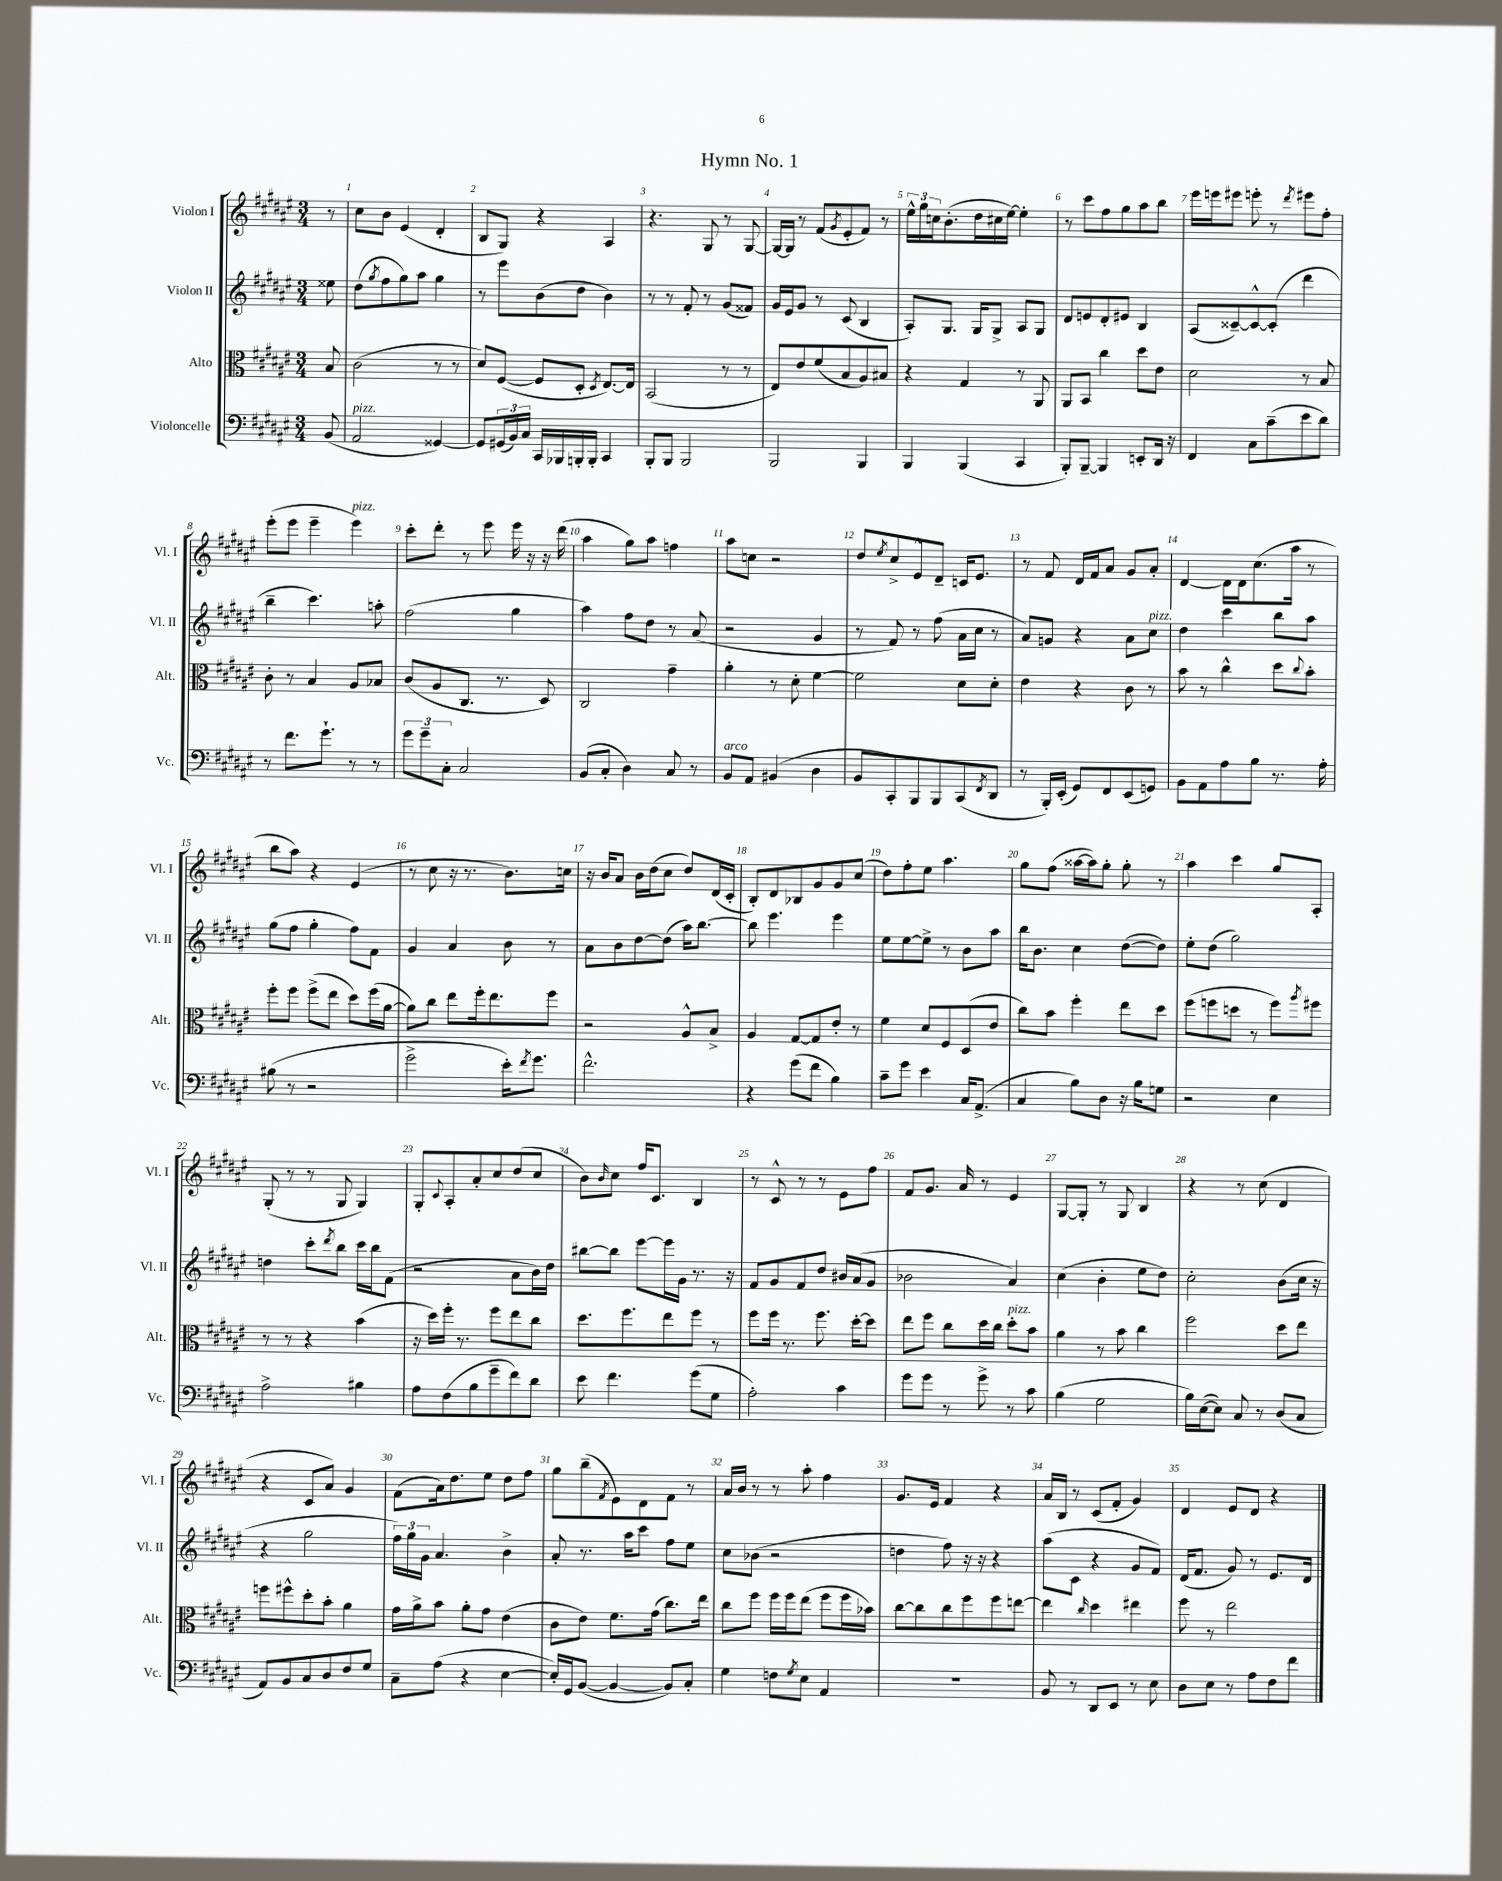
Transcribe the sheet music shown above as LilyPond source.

\header { title = "Hymn No. 1" }
<<
\new StaffGroup <<
\new Staff = "s0" \with { instrumentName = "Violon I" shortInstrumentName = "Vl. I" } {
    \clef treble \key fis \major \numericTimeSignature \time 3/4 \partial 8
    r8 |
    cis''8 b'8 eis'4( dis'4-. |
    b8 gis8) r4 ais4 |
    r4. gis8 r8 gis8~ |
    gis16~ gis16 r8 fis'8( \acciaccatura { gis'8 } eis'8-. fis'8) r8 |
    \tuplet 3/2 { eis''16-^ gis''16 c''16 } b'8.-.( dis''16 cis''16 eis''16~) eis''4-. |
    r8 cis'''8 fis''8 gis''8 ais''8 b''8 |
    eis'''16 e'''16 eis'''8 e'''8-. r8 \acciaccatura { dis'''8 } eis'''8 fis''8-. |
    eis'''8-.( eis'''8 eis'''4-- eis'''4^\markup { \italic "pizz." }) |
    cis'''8-. dis'''8-. r8 eis'''8 eis'''16 r16 r16 dis'''16( |
    ais''4 gis''8) ais''8 f''4 |
    ais''8 c''8 r2 |
    dis''8 \acciaccatura { eis''8 } cis''8-> eis'8-^ dis'8-- c'16 eis'8. |
    r8 fis'8 dis'16 fis'16 ais'8 gis'8 ais'8-. |
    dis'4~ dis'16 dis'16 cis''8.( ais''16 r8 |
    b''8 ais''8) r4 eis'4( |
    r8 cis''8 r16 r8. b'8.) c''16 |
    r16 b'16 ais'8 b'16 dis''16( cis''8 dis''8) dis'16( cis'16-. |
    b8-.) dis'8 bes8 gis'8 gis'8 cis''8( |
    dis''8) fis''8-. eis''8 ais''4. |
    gis''8 fis''8( aisis''16~ aisis''16) gis''8-. gis''8-. r8 |
    ais''4 cis'''4 gis''8 ais8-. |
    gis8-.( r8 r8 gis8 gis4) |
    gis8-. \appoggiatura { cis'8 } ais8-. ais'8-. cis''8 dis''8( cis''8 |
    b'8) \grace { b'16 } cis''8 fis''16 cis'8. b4 |
    r8 cis'8-^ r8 r8 eis'8 fis''8 |
    fis'8 gis'8. ais'16 r8 eis'4 |
    gis8~ gis8-. r8 gis8 b4 |
    r4 r8 cis''8( dis'4 |
    r4 cis'8 ais'8) gis'4 |
    fis'8( ais'16) dis''8. eis''8 dis''8 fis''8 |
    gis''8 b''8--( \acciaccatura { fis'8 } eis'8) dis'8 fis'8 r8 |
    ais'16 b'16 r8 r8 ais''8-. fis''4 |
    gis'8. eis'16 fis'4 r4 |
    ais'16 b16 r8 cis'8( fis'8-. gis'4) |
    dis'4 eis'8 dis'8 r4 \bar "|." |
}
\new Staff = "s1" \with { instrumentName = "Violon II" shortInstrumentName = "Vl. II" } {
    \clef treble \key fis \major \numericTimeSignature \time 3/4 \partial 8
    eisis''8 |
    dis''8( \acciaccatura { gis''8 } fis''8 gis''8) ais''8 gis''4 |
    r8 eis'''8 b'8( dis''8 b'4) |
    r8 r8 fis'8-. r8 gis'8( fisis'8) |
    gis'16 eis'16 gis'8 r8 cis'8( b4 |
    ais8-.) gis8. gis16 gis8-> ais8 gis8 |
    dis'8 e'8 dis'8-. eis'8 b4 |
    ais8( cisis'8~--) cisis'8~-^ cisis'8-.( dis'''4 |
    b''4-- cis'''4.) a''8-. |
    fis''2( gis''4 |
    ais''4) fis''8 dis''8 r8 ais'8( |
    r2 gis'4 |
    r8 fis'8) r8 fis''8( ais'16 cis''16 r8 |
    ais'8) g'8 r4 ais'8 cis''8^\markup { \italic "pizz." } |
    dis''4 cis'''4 b''8 ais''8 |
    gis''8( fis''8 gis''4-. fis''8) fis'8 |
    gis'4 ais'4 b'8 r8 |
    ais'8 b'8 dis''8~ dis''8( ais''16) b''8.~ |
    b''8 eis'''4. eis'''4 |
    eis''8 eis''8~ eis''8-> r8 b'8 ais''8 |
    b''16 b'8. cis''4 dis''8~( dis''8) |
    eis''8-. dis''8( gis''2) |
    d''4 cis'''8-. \acciaccatura { dis'''8 } b''8 cis'''16 b''16 fis'8( |
    r2 ais'8 b'16) dis''16 |
    bis''8~ bis''8 eis'''8~ eis'''16 gis'16 r8. r16 |
    fis'8 gis'8 fis'8 dis''8 bis'16 ais'16( gis'8 |
    bes'2 ais'4) |
    cis''4( b'4-. eis''8 dis''8) |
    cis''2-. b'8( cis''16 r16 |
    r4 gis''2 |
    \tuplet 3/2 { fis''16) gis''16 gis'16 } ais'4. b'4-> |
    ais'8-. r8. ais''16 cis'''8 fis''8 eis''8 |
    cis''8 bes'8( r2 |
    d''4 fis''8) r16 r16 r4 |
    ais''8( cis'8 r4 gis'8 fis'8) |
    dis'16( fis'8. gis'8) r8 eis'8. dis'16 \bar "|." |
}
\new Staff = "s2" \with { instrumentName = "Alto" shortInstrumentName = "Alt." } {
    \clef alto \key fis \major \numericTimeSignature \time 3/4 \partial 8
    b8 |
    cis'2( r8 r8 |
    dis'8) fis8~( fis8 dis8-. \acciaccatura { dis8 } eis8.~) eis16 |
    b,2( r8 r8 |
    eis8) eis'8 fis'8( b8 ais8) bis8 |
    r4 gis4 r8 ais,8 |
    ais,8 b,8 cis''4 dis''8 eis'8 |
    dis'2 r8 b8 |
    cis'8-. r8 b4 ais8 bes8 |
    cis'8( ais8 cis8. r8. dis8) |
    cis2 gis'4-- |
    ais'4-. r8 dis'8-. fis'4~ |
    fis'2 dis'8 dis'8-. |
    eis'4 r4 cis'8 r8 |
    b'8 r8 cis''4-^ dis''8 \appoggiatura { cis''8 } b'8-. |
    fis''8-. fis''8 fis''8->( eis''8 dis''8) fis''16( ais'16~ |
    ais'8) cis''8 eis''8 fis''16-. eis''8. fis''8 |
    r2 ais8-^ b8-> |
    ais4 gis8~ gis8 eis'8-. r8 |
    fis'4 dis'8 fis8 dis8( eis'8 |
    cis''8) b'8 fis''4-. eis''8 dis''8 |
    fis''8( f''8 d''8 r8 f''8) \acciaccatura { ais''8 } fis''8 |
    r8 r8 r4 b'4( |
    r16 dis''16) fis''16-. r8. fis''8 eis''8 cis''8 |
    dis''8. fis''8. eis''8 fis''8 r8 |
    fis''8 fis''16 r8. fis''8. dis''16~-. dis''8 |
    eis''8 fis''8 cis''8 dis''16 cis''16 dis''8-.^\markup { \italic "pizz." } b'8 |
    ais'4 r8 b'8 cis''4 |
    fis''2 dis''8 eis''8 |
    f''8 fis''8-^ dis''8-. b'8-. ais'4 |
    gis'16 ais'16-> b'8 ais'8-. gis'8 eis'4( |
    cis'8 eis'8) fis'8. gis'16( cis''8.) eis''16 |
    cis''8 fis''8 fis''16 fis''16 eis''8( fis''8 fis''16 bes'16) |
    cis''8~ cis''8 cis''8 fis''8 fis''8 e''8~ |
    e''4 \grace { cis''16 } dis''4 eis''4 |
    fis''8 r8 eis''2 \bar "|." |
}
\new Staff = "s3" \with { instrumentName = "Violoncelle" shortInstrumentName = "Vc." } {
    \clef bass \key fis \major \numericTimeSignature \time 3/4 \partial 8
    b,8( |
    ais,2^\markup { \italic "pizz." } gisis,4~) |
    gisis,8 \tuplet 3/2 { gis,16( b,16) cis16 } cis,16 bes,,16 b,,16-. b,,16-. cis,4 |
    b,,8-. b,,8 b,,2 |
    b,,2 b,,4 |
    b,,4 b,,4( cis,4 |
    b,,8-.) b,,8~-- b,,4 e,8-. dis,16 r16 |
    fis,4 cis8 cis'8--( eis'8 dis'8) |
    r8 fis'8. gis'8.-! r8 r8 |
    \tuplet 3/2 { gis'8 gis'8-- cis8-. } cis2 |
    b,8( cis8-. dis4) cis8 r8 |
    b,8^\markup { \italic "arco" } ais,8 bis,4( dis4 |
    b,8 cis,8-.) b,,8 b,,8 cis,8( \acciaccatura { fis,8 } dis,8 |
    r8 b,,16-.) eis,16-.( gis,8) fis,8 eis,8( g,8) |
    b,8 ais,8 ais8 b8 r8. ais16-. |
    bis8( r8 r2 |
    gis'2-> eis'16-.) \acciaccatura { fis'8 } gis'8. |
    fis'2.-^ |
    r4 gis'8( fis'8 b4) |
    cis'8-- gis'8 eis'4 cis16 ais,8.->( |
    cis4 b8) dis8 r16 b16 g8 |
    r2 eis4 |
    ais2-> bis4 |
    ais8 fis8( b8 gis'8-- fis'8) dis'8 |
    eis'8 fis'4. gis'8( gis8 |
    ais2-.) cis'4 |
    gis'8 gis'8 r8 gis'8-> r8 cis'8 |
    b4( gis2 |
    b16) eis16~( eis8) cis8 r8 dis8( cis8 |
    ais,8) b,8 cis8 dis8 fis8 gis8 |
    cis8-- ais8( r4 eis4~ |
    eis16-.) gis,16 b,8~( b,4~ b,8) cis8-. |
    gis4 f8 \acciaccatura { gis8 } eis8 ais,4 |
    R2. |
    b,8 r8 dis,8 eis,8 r8 eis8 |
    dis8 eis8 r8 ais8 fis8 fis'8 \bar "|." |
}
>>
>>
\layout { \context { \Score \override BarNumber.break-visibility = ##(#f #t #t) barNumberVisibility = #all-bar-numbers-visible } }
